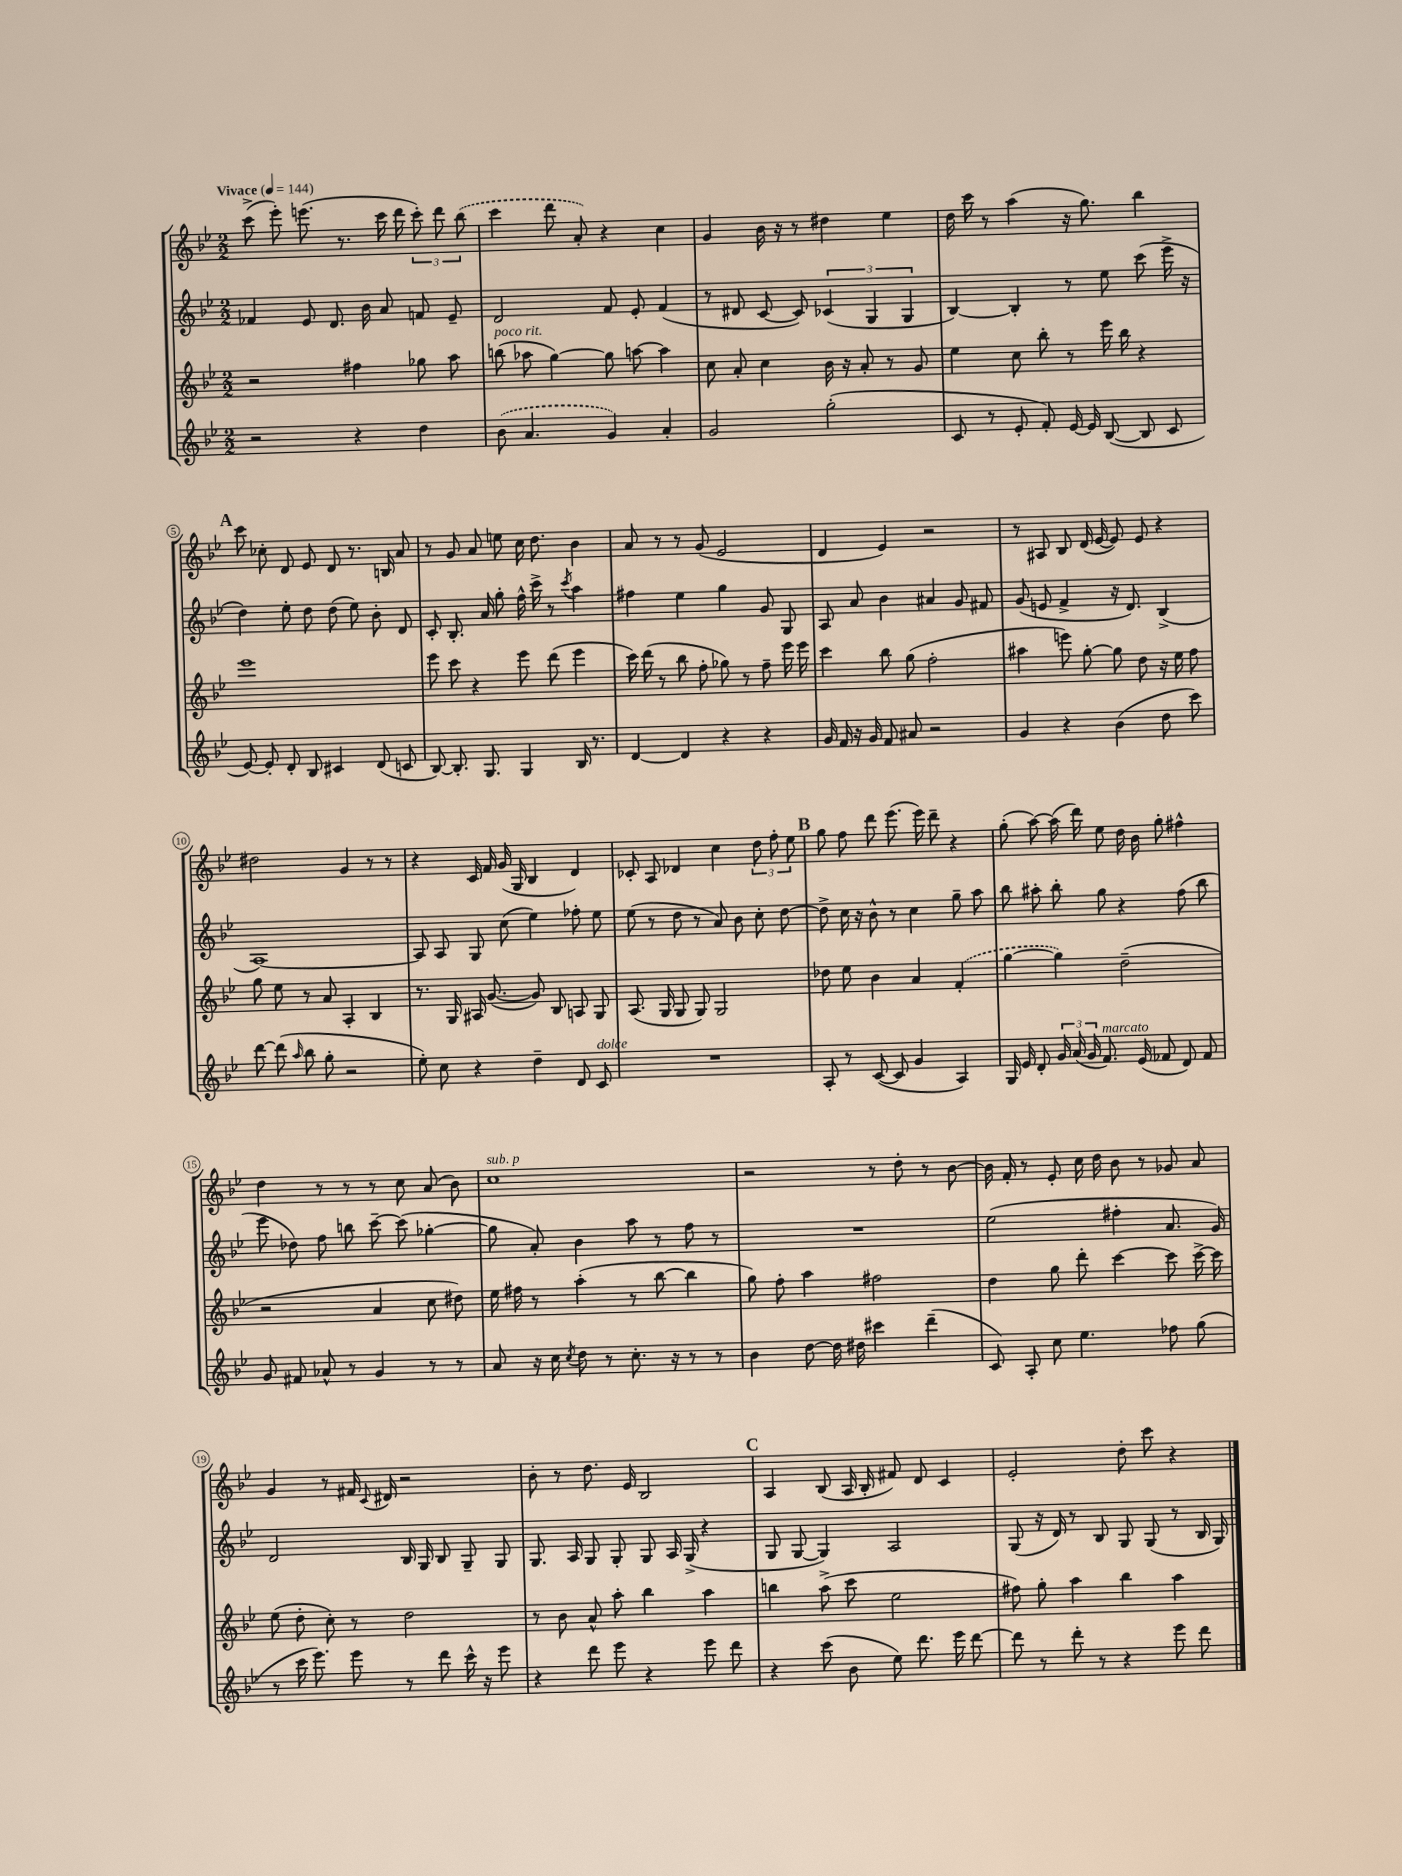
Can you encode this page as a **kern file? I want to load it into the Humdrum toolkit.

**kern	**kern	**kern	**kern
*part4	*part3	*part2	*part1
*staff4	*staff3	*staff2	*staff1
*clefG2	*clefG2	*clefG2	*clefG2
*k[b-e-]	*k[b-e-]	*k[b-e-]	*k[b-e-]
*M2/2	*M2/2	*M2/2	*M2/2
*MM144	*MM144	*MM144	*MM144
=1	=1	=1	=1
!	!	!	!LO:TX:a:B:t=Vivace
2r	2r	4f-X/	(8ccc^\
.	.	.	8eee-'\)
.	.	8e-/	(8.eeen\
.	.	8.d/	.
.	.	.	8.r
4r	4ff#X\	.	.
.	.	16b-\	.
.	.	8a/	16ccc\
.	.	.	16ddd\
4dd\	8gg-X\	8fn/	12ccc'\)
.	.	.	12ddd\
.	8aa\	8e-~/	.
.	.	.	(12bb-\
=2	=2	=2	=2
!	!LO:TX:a:i:t=poco rit.	!	!
(8b-\	(8bbn\	2d/	4ccc\
4.a/	8aa-X\	.	.
.	[4gg\)	.	8ddd\
.	.	.	8a'/)
4g/)	8gg\]	8f/	4r
.	[8aan\	8e-'/	.
4a'/	4aa\]	(4f/	4cc\
=3	=3	=3	=3
2g/	8cc\	8r	4g/
.	8a'/	8d#X/	.
.	4cc\	[8c/	16b-\
.	.	.	16r
.	.	8c/])	8r
(2gg'\	16b-\	(6c-X/	4dd#X\
.	16r	.	.
.	8a'/	.	.
.	.	6G/	.
.	8r	.	4ee-\
.	.	6G/	.
.	8g/	.	.
=4	=4	=4	=4
8c/	4ee-\	[4B-/)	16dd\
.	.	.	16ccc\
8r	.	.	8r
8e-'/	8cc\	4B-'/]	(4aa\
8f'/)	8bb-'\	.	.
[16e-/	8r	8r	16r
16e-/]	.	.	8.gg\)
([8B-/	16eee-\	8ee-\	.
.	16bb-\	.	.
8B-/]	4r	(8ccc\	4bb-\
8c/	.	16eee-^\	.
.	.	16r	.
!!LO:LB:g=z
!!LO:REH:place=s1:t=A
=5	=5	=5	=5
[8e-/)	1eee-	4dd\)	8ccc\
8e-'/]	.	.	8cc-X'\
8d'/	.	8ee-'\	8d/
8B-/	.	8dd\	8e-/
4c#X/	.	(8dd\	8d/
.	.	8ee-\)	8.r
(8d/	.	8b-'\	.
.	.	.	16Bn/
8cn/	.	8d/	8a/
=6	=6	=6	=6
[8B-/)	8eee-\	8c'/	8r
8.B-'/]	8ccc\	8.B-'/	8g/
.	4r	.	8a/
8.G/	.	16a/	.
.	.	8gg'\	8een\
4G/	8eee-\	16ff^^\	16cc\
.	.	16ccc^\	8.dd\
.	(8ddd\	8r	.
.	.	8qccc/	.
16B-/	4eee-\	4aa\	4b-\
8.r	.	.	.
=7	=7	=7	=7
[4d/	16ccc\)	4ff#X\	8a/
.	(16ddd\	.	.
.	8r	.	8r
4d/]	8bb-\	4ee-\	8r
.	8ff'\	.	(8g/
4r	8gg-X\)	4gg\	2e-/
.	8r	.	.
4r	8ff~\	8g/	.
.	16eee-\	8G/	.
.	16eee-\	.	.
=8	=8	=8	=8
16g/	4ccc\	8A/	4d/
16f/	.	.	.
16r	.	8a/	.
16g/	.	.	.
8f/	8bb-\	4b-\	4e-/)
8a#X/	(8gg\	.	.
2r	2ff'\	4a#X/	2r
.	.	8g/	.
.	.	8f#X/	.
=9	=9	=9	=9
4g/	4aa#X\	(8g/	8r
.	.	8en/	8A#X/
4r	8eeen\)	4f^/	8B-/
.	[8gg'\	.	(16d/
.	.	.	[16e-/
(4b-\	8gg\]	16r	8e-/])
.	.	8.d/)	.
.	8dd\	.	8e-/
8dd\	16r	(4B-^/	4r
.	16ee-\	.	.
8ccc\)	8ff\	.	.
!!LO:LB:g=z
=10	=10	=10	=10
[8ddd\	8gg\	[1A)	2dd#X\
(8ddd\]	8ee-\	.	.
16qqaa/	.	.	.
8bb-\	8r	.	.
8gg'\	8a/	.	.
2r	4A'/	.	4g/
.	4B-/	.	8r
.	.	.	8r
=11	=11	=11	=11
8ee-'\)	8.r	8A/]	4r
8cc\	.	8A/	.
.	16G/	.	.
4r	16A#X/	8G/	16c/
.	([8.g/	.	16f/
.	.	(8cc\	(16g/
.	.	.	16G/
4dd~\	8g/])	4ee-\)	4B-/
.	8B-/	.	.
8d/	8An/	8ff-X'\	4d/)
!LO:TX:a:i:t=dolce	!	!	!
8c/	8G/	8ee-\	.
=12	=12	=12	=12
1r	(8.A/	(8ee-\	8c-X'/
.	.	8r	8A/
.	16G/	.	.
.	8G/	8dd\	4d-X/
.	8G/)	8r	.
.	2G/	8a/)	4cc\
.	.	8b-\	.
.	.	8cc'\	12dd\
.	.	.	12ff'\
.	.	[8dd\	.
.	.	.	12ee-\
!!LO:REH:place=s1:t=B
=13	=13	=13	=13
8A'/	8dd-X\	8dd^\]	8gg\
8r	8ee-\	16cc\	8ff\
.	.	16r	.
([8c/	4b-\	8b-^^\	8ddd\
8c/]	.	8r	(8.eee-\
4g/	4a/	4cc\	.
.	.	.	16eee-\)
.	.	.	8ddd~\
4A/)	(4f'/	8gg~\	4r
.	.	8aa\	.
=14	=14	=14	=14
16G/	[4gg\	8bb-\	(8gg'\
16e-/	.	.	.
8d'/	.	8aa#X'\	[8aa\)
24g/	4gg\])	8bb-'\	(16aa\]
(24a/	.	.	.
.	.	.	16ddd\)
24g/	.	.	.
!LO:TX:a:i:t=marcato	!	!	!
8.f/)	.	8gg\	8ee-\
.	(2dd~\	4r	16dd\
(16e-/	.	.	16b-\
8f-X/	.	.	8gg'\
8d/)	.	(8ff\	4ff#X^^\
8f-/	.	8bb-\	.
!!LO:LB:g=z
=15	=15	=15	=15
8g/	2r	8eee-\	4dd\
8f#X/	.	8dd-X\)	.
8a-X^^/	.	8ff\	8r
8r	.	8bbn\	8r
4g/	4a/	[8ccc~\	8r
.	.	(8ccc\]	8cc\
8r	8cc\	[4gg-X'\	(8a/
8r	8dd#X\)	.	8b-\)
=16	=16	=16	=16
!	!	!	!LO:TX:a:i:t=sub. p
8a/	16ee-\	8gg-\]	1cc
.	16ff#X\	.	.
16r	8r	8a'/)	.
16cc\	.	.	.
8qcc/	.	.	.
8dd\	(4aa'\	4b-\	.
8r	.	.	.
8.cc'\	8r	8aa\	.
.	[8bb-\	8r	.
16r	.	.	.
8r	4bb-\]	8ff\	.
8r	.	8r	.
=17	=17	=17	=17
4b-\	8gg\)	1r	2r
.	8ff'\	.	.
[8dd\	4aa\	.	.
16dd\]	.	.	.
16dd#X\	.	.	.
4ccc#X\	2ff#X\	.	8r
.	.	.	8dd'\
(4ddd~\	.	.	8r
.	.	.	[8b-\
=18	=18	=18	=18
8c/)	4dd\	(2ee-\	16b-\]
.	.	.	16f'/
8A'/	.	.	8r
8cc\	8gg\	.	8e-'/
4.ee-\	8ddd'\	.	16cc\
.	.	.	16dd\
.	[4ccc\	4ff#X'\	8b-\
.	.	.	8r
8ff-X\	8ccc\]	8.a/	8g-X/
(8gg\	[16ccc^\	.	8a/
.	16ccc\]	16g/)	.
!!LO:LB:g=z
=19	=19	=19	=19
8r	(8ee-\	2d/	4g/
16ccc\	8dd'\	.	.
8.eee-\)	.	.	.
.	8cc'\)	.	8r
8eee-\	8r	.	16f#X/
.	.	.	8qqc/
.	.	.	16d#X/
8r	2dd\	16B-/	2r
.	.	16G/	.
8ddd\	.	8B-/	.
16ccc^^\	.	8G~/	.
16r	.	.	.
8eee-\	.	8G/	.
=20	=20	=20	=20
4r	8r	8.G/	8b-'\
.	8b-\	.	8r
.	.	16A/	.
8ddd\	8a^^/	8G/	8.dd\
8eee-\	8aa'\	8G'/	.
.	.	.	16e-/
4r	4bb-\	8G/	2B-/
.	.	16A/	.
.	.	(16G^/	.
8eee-\	4aa\	4r	.
8ddd\	.	.	.
!!LO:REH:place=s1:t=C
=21	=21	=21	=21
4r	4bbn\	8G/	4A/
.	.	[8G/	.
(8ccc\	(8aa^\	4G/])	(8B-/
8b-\	8ccc\	.	16A/
.	.	.	16B-'/
8ee-\)	2ee-\	2A/	8f#X/)
8.ddd\	.	.	8d/
.	.	.	4c/
16eee-\	.	.	.
[8ddd\	.	.	.
=22	=22	=22	=22
8ddd\]	8ff#X\)	(8G/	2e-'/
8r	8gg'\	16r	.
.	.	16d/)	.
8ddd'\	4aa\	8r	.
8r	.	8B-/	.
4r	4bb-\	8G/	8dd'\
.	.	(8G/	8ccc\
8eee-\	4aa\	8r	4r
8ddd\	.	16B-/	.
.	.	16G/)	.
==	==	==	==
*-	*-	*-	*-
